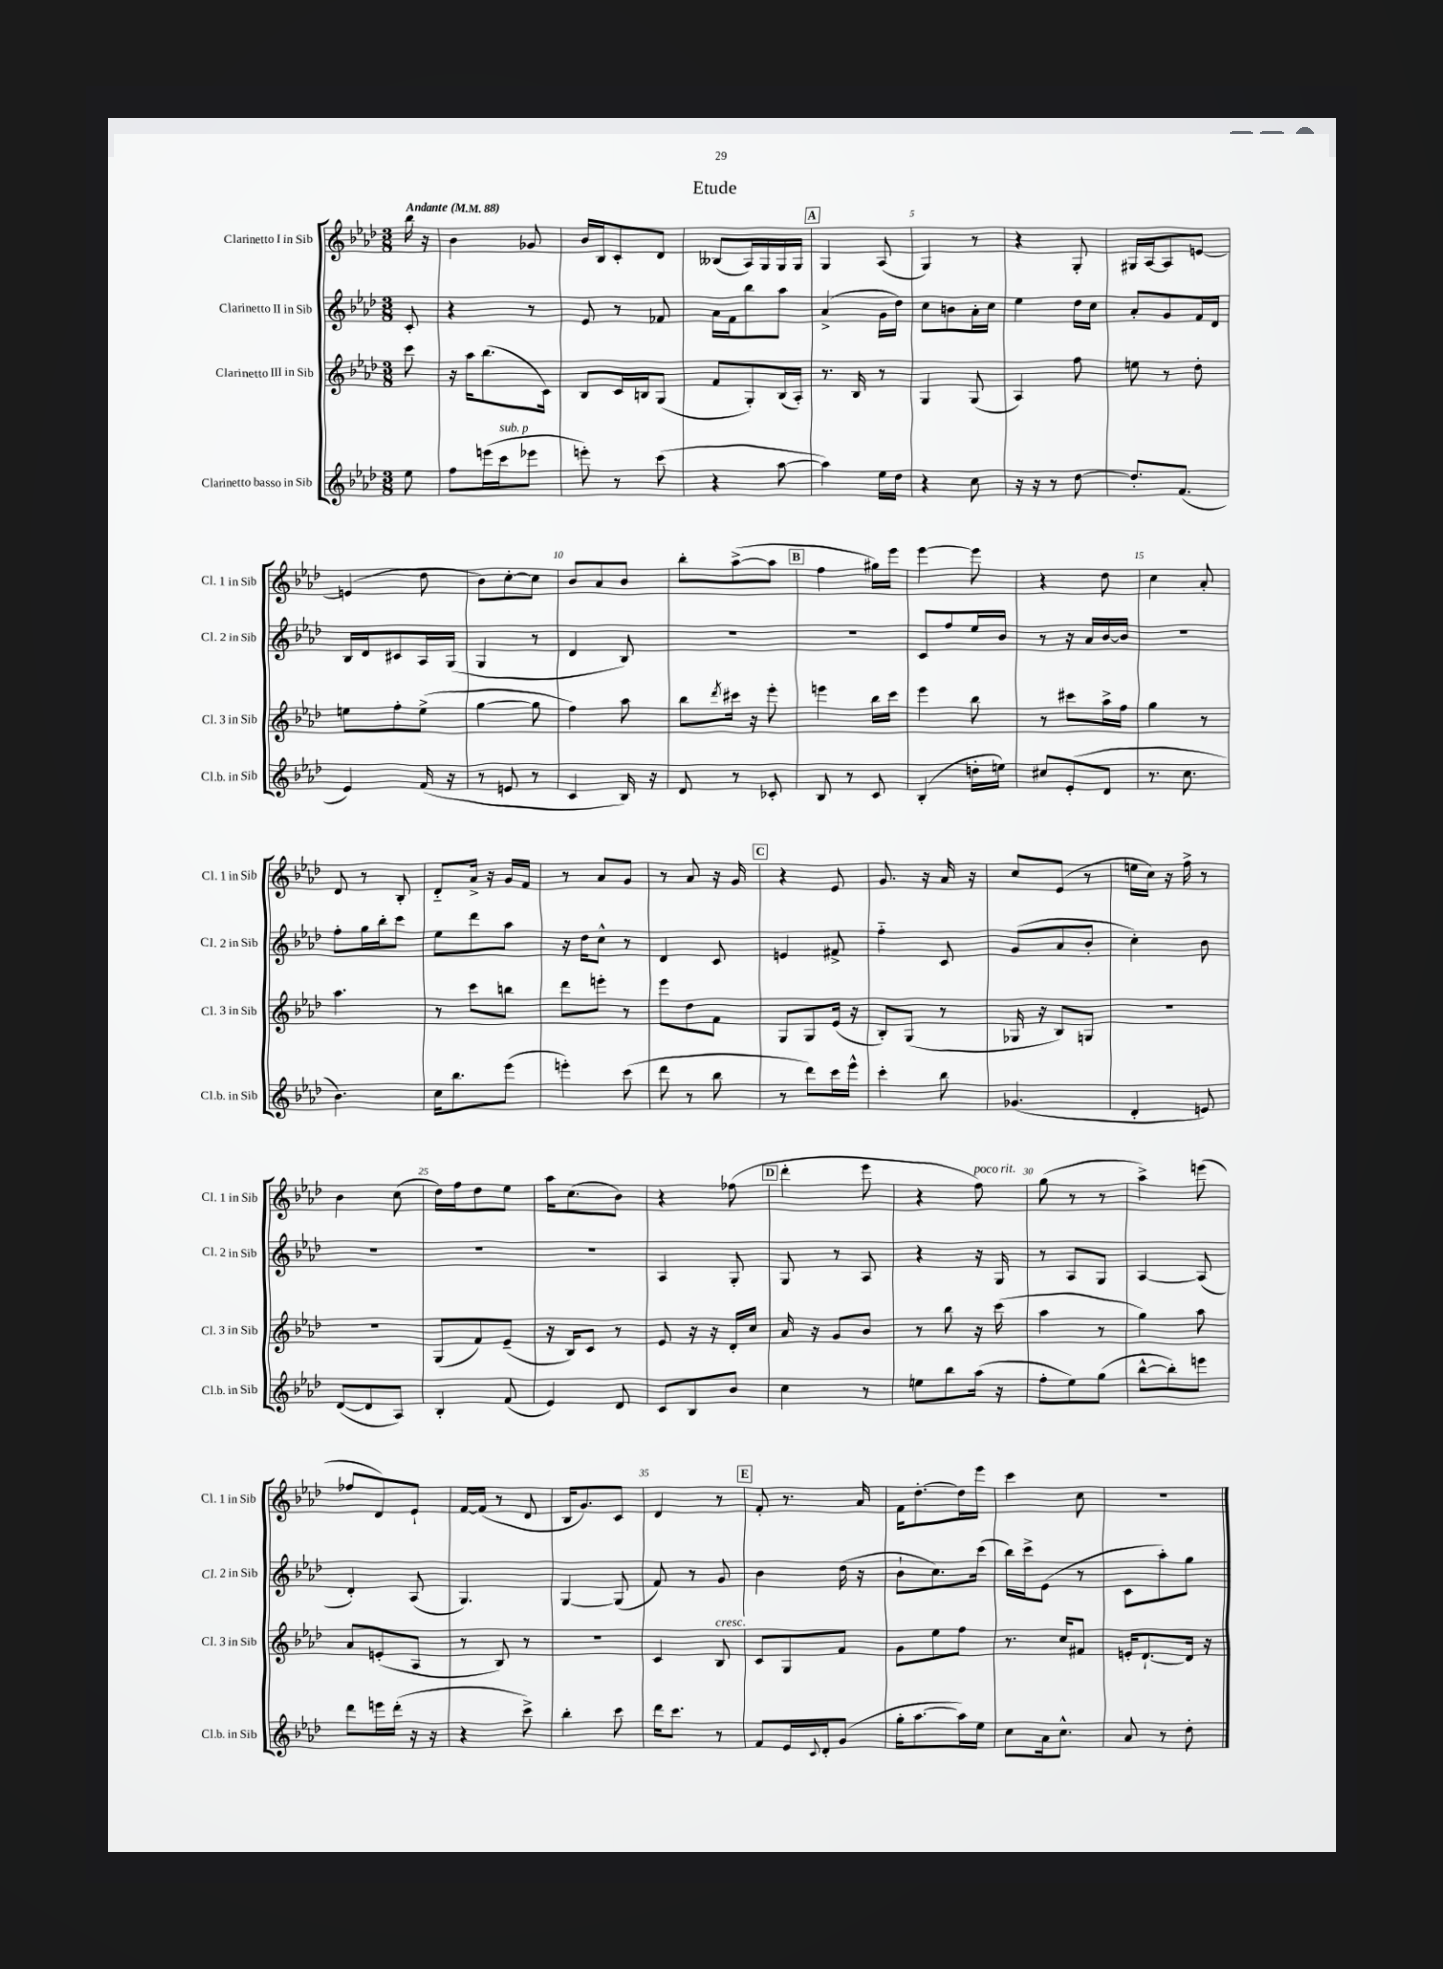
\header { title = "Etude" }
<<
\new StaffGroup <<
\new Staff = "s0" \with { instrumentName = "Clarinetto I in Sib" shortInstrumentName = "Cl. 1 in Sib" } {
    \clef treble \key aes \major \numericTimeSignature \time 3/8 \partial 8 \tempo "Andante" 4 = 88
    bes''16 r16 |
    bes'4 ges'8 |
    bes'16 bes16 c'8-. des'8 |
    beses8( aes16) g16 g16 g16 |
    \mark \markup { \box "A" } g4 aes8( |
    g4) r8 |
    r4 g8-. |
    gis16 aes16~ aes8 e'8~ |
    e'4( des''8 |
    bes'8) c''8~-. c''8 |
    bes'8 aes'8 bes'8 |
    bes''8-. aes''8~->( aes''8 |
    \mark \markup { \box "B" } f''4 gis''16) ees'''16 |
    ees'''4~ ees'''8 |
    r4 des''8 |
    c''4 aes'8-. |
    des'8 r8 bes8-. |
    des'8-_ aes'16-> r16 g'16 f'16 |
    r8 aes'8 g'8 |
    r8 aes'8 r16 g'16 |
    \mark \markup { \box "C" } r4 ees'8 |
    g'8. r16 aes'16 r16 |
    c''8 ees'8( r8 |
    e''16 c''16) r16 f''16-> r8 |
    bes'4 c''8( |
    des''16) f''16 des''8 ees''8 |
    aes''16 c''8.( bes'8) |
    r4 fes''8( |
    \mark \markup { \box "D" } des'''4-. ees'''8 |
    r4 f''8^\markup { \italic "poco rit." }) |
    g''8( r8 r8 |
    aes''4->) e'''8( |
    fes''8 des'8) ees'8-! |
    f'16~ f'16( r8 des'8 |
    bes16 g'8.) c'8 |
    des'4 r8 |
    \mark \markup { \box "E" } f'8-. r8. aes'16 |
    f'16 des''8.~-. des''16 ees'''16 |
    c'''4 c''8 |
    r4. \bar "|." |
}
\new Staff = "s1" \with { instrumentName = "Clarinetto II in Sib" shortInstrumentName = "Cl. 2 in Sib" } {
    \clef treble \key aes \major \numericTimeSignature \time 3/8 \partial 8
    c'8-. |
    r4 r8 |
    ees'8 r8 fes'8 |
    aes'16 f'16 bes''8 aes''8 |
    \mark \markup { \box "A" } aes'4->( g'16 des''16) |
    c''8 b'8 aes'16-. c''16 |
    ees''4 des''16 c''16 |
    aes'8-. g'8 f'16 des'16 |
    bes16 des'16 cis'8 aes16 g16( |
    g4 r8 |
    des'4 bes8) |
    R4. |
    \mark \markup { \box "B" } R4. |
    c'8 f''8 ees''16 bes'16 |
    r8 r16 aes'16 bes'16~ bes'16 |
    R4. |
    f''8-. g''16 bes''16-. c'''8 |
    ees''8 des'''8 aes''8 |
    r16 des''16 c''8-^ r8 |
    des'4 c'8 |
    \mark \markup { \box "C" } e'4 fis'8-> |
    f''4-_ c'8 |
    g'8( aes'8 bes'8-. |
    c''4-.) bes'8 |
    R4. |
    R4. |
    R4. |
    aes4 g8-. |
    \mark \markup { \box "D" } g8 r8 aes8 |
    r4 r16 g16 |
    r8 aes8 g8 |
    aes4~ aes8( |
    des'4-.) aes8( |
    g4.) |
    g4~ g8( |
    f'8) r8 g'8 |
    \mark \markup { \box "E" } bes'4 des''16( r16 |
    bes'8-! c''8.) c'''16( |
    bes''16) c'''16-> ees'8( r8 |
    c'8 aes''8-.) g''8 \bar "|." |
}
\new Staff = "s2" \with { instrumentName = "Clarinetto III in Sib" shortInstrumentName = "Cl. 3 in Sib" } {
    \clef treble \key aes \major \numericTimeSignature \time 3/8 \partial 8
    c'''8 |
    r16 aes''16 bes''8.( c'16) |
    bes8 c'16 b16 g8( |
    f'8 g8-.) bes16( aes16-.) |
    \mark \markup { \box "A" } r8. bes16 r8 |
    g4 g8( |
    aes4) f''8 |
    e''8 r8 des''8-. |
    e''8 f''8-. e''8->( |
    g''4~ g''8 |
    f''4) aes''8 |
    bes''8 \acciaccatura { des'''8 } cis'''16 r16 ees'''8-. |
    \mark \markup { \box "B" } e'''4 bes''16 c'''16 |
    ees'''4 bes''8 |
    r8 cis'''8 aes''16-> f''16 |
    g''4 r8 |
    aes''4. |
    r8 c'''8 b''8 |
    des'''8 e'''8-. r8 |
    ees'''8 des''8 f'8 |
    \mark \markup { \box "C" } g8 g8 ees'16( r16 |
    bes8-.) g8( r8 |
    ges16 r16 bes8) g8 |
    R4. |
    R4. |
    g8( f'8) ees'8--( |
    r16 bes16) c'8 r8 |
    ees'8 r16 r16 des'16-. c''16 |
    \mark \markup { \box "D" } aes'16 r16 g'8 bes'8 |
    r8 bes''8 r16 c'''16( |
    aes''4 r8 |
    g''4) aes''8 |
    aes'8 e'8-.( aes8 |
    r8 bes8) r8 |
    R4. |
    c'4 bes8^\markup { \italic "cresc." } |
    \mark \markup { \box "E" } c'8 g8 f'8 |
    g'8 ees''8 f''8 |
    r8. c''16 fis'8 |
    e'16-. des'8.~-! des'16 r16 \bar "|." |
}
\new Staff = "s3" \with { instrumentName = "Clarinetto basso in Sib" shortInstrumentName = "Cl.b. in Sib" } {
    \clef treble \key aes \major \numericTimeSignature \time 3/8 \partial 8
    ees''8 |
    f''8 e'''16( c'''16^\markup { \italic "sub. p" } ees'''8 |
    e'''8-.) r8 c'''8( |
    r4 aes''8~ |
    \mark \markup { \box "A" } aes''4) ees''16 des''16 |
    r4 c''8 |
    r16 r16 r8 des''8~ |
    des''8.-. f'8.( |
    ees'4) f'16( r16 |
    r8 e'8 r8 |
    c'4 bes16) r16 |
    des'8 r8 ces'8-. |
    \mark \markup { \box "B" } bes8 r8 c'8 |
    bes4-.( d''16-. e''16) |
    cis''8 ees'8-.( des'8 |
    r8. c''8. |
    bes'4.) |
    c''16 bes''8. ees'''8( |
    e'''4-.) c'''8( |
    des'''8 r8 bes''8 |
    \mark \markup { \box "C" } r8 des'''8) c'''16 ees'''16-^ |
    c'''4-. bes''8 |
    ges'4.( |
    des'4-. e'8) |
    des'8~( des'8 aes8) |
    bes4-. f'8( |
    ees'4) des'8 |
    c'8 bes8 bes'8 |
    \mark \markup { \box "D" } c''4 r8 |
    e''8 bes''8 aes''16( r16 |
    f''8-. ees''8) g''8( |
    bes''8~-^ bes''8-.) e'''8 |
    des'''8 e'''16 des'''16-.( r16 r16 |
    r4 c'''8->) |
    bes''4-. c'''8 |
    des'''16 c'''8. r8 |
    \mark \markup { \box "E" } f'8 ees'16 \appoggiatura { c'8 } des'16-. g'8( |
    g''16-. aes''8.~ aes''16) ees''16 |
    c''8 aes'16 c''8.-^ |
    aes'8 r8 des''8-. \bar "|." |
}
>>
>>
\layout { \context { \Score \override BarNumber.break-visibility = ##(#f #t #t) barNumberVisibility = #(every-nth-bar-number-visible 5) } }
